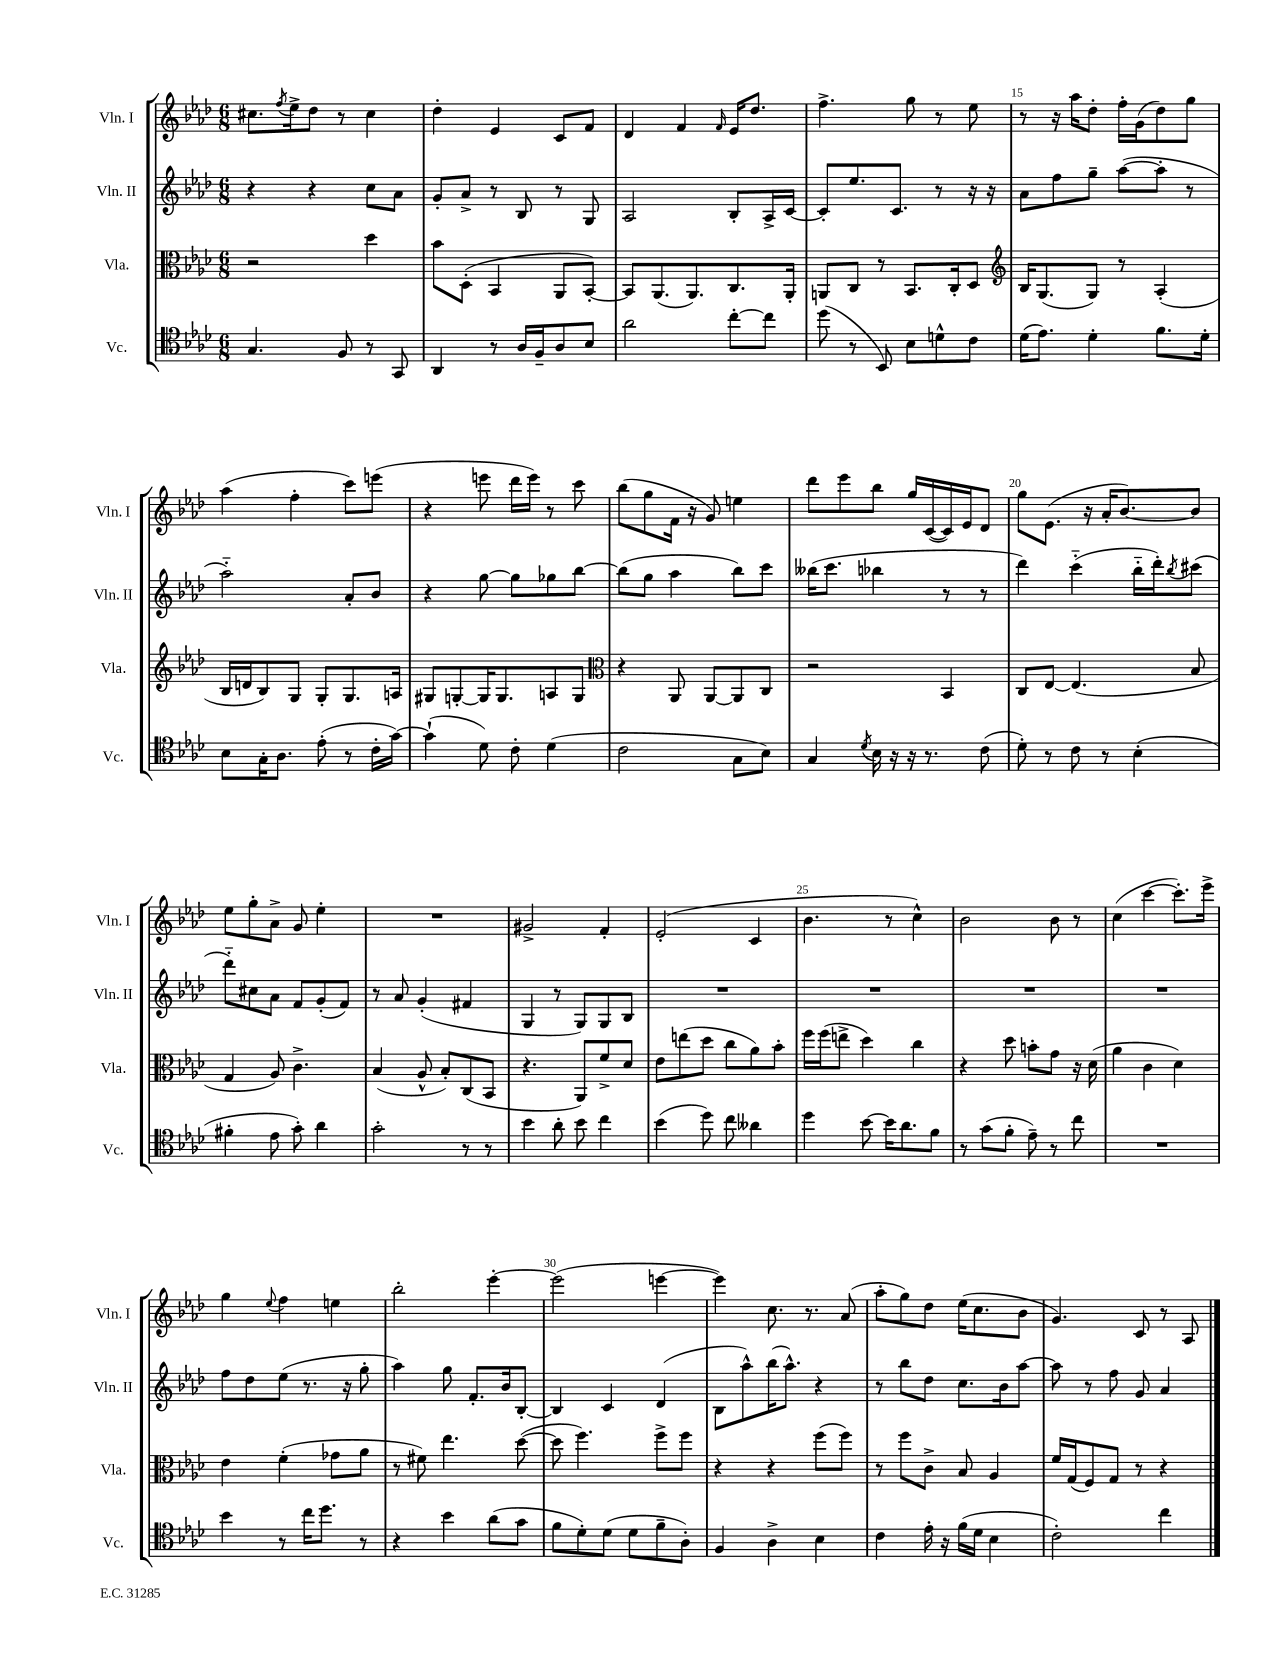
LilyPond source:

<<
\new StaffGroup <<
\new Staff = "s0" \with { instrumentName = "Vln. I" shortInstrumentName = "Vln. I" } {
    \clef treble \key aes \major \numericTimeSignature \time 6/8
    cis''8. \acciaccatura { f''8 } ees''16-> des''8 r8 cis''4 |
    des''4-. ees'4 c'8 f'8 |
    des'4 f'4 \grace { f'16 } ees'16 des''8. |
    f''4.-> g''8 r8 ees''8 |
    r8 r16 aes''16 des''8-. f''16-. g'16( des''8) g''8 |
    aes''4( f''4-. c'''8) e'''8( |
    r4 e'''8 des'''16 e'''16) r8 c'''8 |
    bes''8( g''8 f'16 r16 g'8) e''4 |
    des'''8 ees'''8 bes''8 g''16 c'16~( c'16) ees'16 des'8 |
    g''8 ees'8.( r16 aes'16-. bes'8.~) bes'8 |
    ees''8 g''8-. aes'8-> g'8 ees''4-. |
    R2. |
    gis'2-> f'4-. |
    ees'2-.( c'4 |
    bes'4. r8 c''4-^) |
    bes'2 bes'8 r8 |
    c''4( c'''4~ c'''8.-.) ees'''16-> |
    g''4 \appoggiatura { ees''8 } f''4 e''4 |
    bes''2-. ees'''4~-. |
    ees'''2( e'''4~ |
    e'''4) c''8. r8. aes'8( |
    aes''8-. g''8) des''8 ees''16( c''8. bes'8 |
    g'4.) c'8 r8 aes8 \bar "|." |
}
\new Staff = "s1" \with { instrumentName = "Vln. II" shortInstrumentName = "Vln. II" } {
    \clef treble \key aes \major \numericTimeSignature \time 6/8
    r4 r4 c''8 aes'8 |
    g'8-. aes'8-> r8 bes8 r8 g8 |
    aes2 bes8-. aes16-> c'16~ |
    c'8-. ees''8. c'8. r8 r16 r16 |
    aes'8 f''8 g''8-- aes''8~( aes''8-. r8 |
    aes''2-_) aes'8-. bes'8 |
    r4 g''8~ g''8 ges''8 bes''8~ |
    bes''8( g''8 aes''4 bes''8) c'''8 |
    beses''16( c'''8. bes''4 r8 r8 |
    des'''4) c'''4-_( bes''16-_ des'''16-.) \acciaccatura { bes''8 } cis'''8( |
    des'''8-_) cis''8 aes'8 f'8 g'8-.( f'8) |
    r8 aes'8 g'4-.( fis'4 |
    g4 r8 g8) g8 bes8 |
    R2. |
    R2. |
    R2. |
    R2. |
    f''8 des''8 ees''8( r8. r16 g''8-. |
    aes''4) g''8 f'8.-. bes'16 bes8~-. |
    bes4 c'4 des'4( |
    bes8 aes''8-^) bes''16( aes''8.-^) r4 |
    r8 bes''8 des''8 c''8. bes'16 aes''8~ |
    aes''8 r8 f''8 g'8 aes'4 \bar "|." |
}
\new Staff = "s2" \with { instrumentName = "Vla." shortInstrumentName = "Vla." } {
    \clef alto \key aes \major \numericTimeSignature \time 6/8
    r2 des''4 |
    bes'8 des8-.( bes,4 aes,8 bes,8~-.) |
    bes,8 aes,8.( aes,8.) c8. aes,16-. |
    a,8 c8 r8 bes,8. c16-. des8 |
    \clef treble bes16 g8.( g8) r8 aes4-.( |
    bes16 d'16 bes8) g8 g8-. g8. a16 |
    gis8 g8~-. g16 g8. a8 g8 |
    \clef alto r4 aes,8 aes,8~ aes,8 c8 |
    r2 bes,4 |
    c8 ees8~ ees4.( bes8 |
    g4 aes8) c'4.-> |
    bes4( aes8-^ bes8-.) c8( bes,8 |
    r4. aes,8) f'8-> des'8 |
    ees'8 e''8( des''8 c''8 aes'8) bes'8-. |
    f''16 f''16( e''8-> des''4) c''4 |
    r4 des''8 b'8-. g'8 r16 des'16( |
    aes'4 c'4 des'4) |
    ees'4 f'4-.( ges'8 aes'8 |
    r8 fis'8) ees''4. des''8~( |
    des''8 f''4.) f''8-> f''8 |
    r4 r4 f''8( f''8) |
    r8 f''8 c'8-> bes8 aes4 |
    f'16 g16( f8) g8 r8 r4 \bar "|." |
}
\new Staff = "s3" \with { instrumentName = "Vc." shortInstrumentName = "Vc." } {
    \clef tenor \key aes \major \numericTimeSignature \time 6/8
    g4. f8 r8 g,8 |
    aes,4 r8 aes16 f16-- aes8 bes8 |
    aes'2 c''8~-. c''8 |
    des''8( r8 bes,8) bes8 d'8-^ c'8 |
    des'16( ees'8.) des'4-. f'8. des'16-. |
    bes8 g16-. aes8. ees'8-.( r8 c'16-. g'16~) |
    g'4-!( des'8) c'8-. des'4( |
    c'2 g8 bes8) |
    g4 \acciaccatura { des'8 } bes16 r16 r16 r8. c'8( |
    des'8-.) r8 c'8 r8 bes4-.( |
    fis'4-. ees'8 g'8-.) aes'4 |
    g'2-. r8 r8 |
    bes'4 aes'8-. bes'8 c''4 |
    bes'4( des''8) c''8 aeses'4 |
    des''4 bes'8~ bes'16 aes'8. f'8 |
    r8 g'8( f'8-. ees'8--) r8 c''8 |
    R2. |
    bes'4 r8 c''16 des''8. r8 |
    r4 bes'4 aes'8( g'8 |
    f'8 des'8-.) des'8( des'8 f'8-- aes8-.) |
    f4 aes4-> bes4 |
    c'4 ees'16-. r16 f'16( des'16 bes4 |
    c'2-.) c''4 \bar "|." |
}
>>
>>
\layout { \context { \Score currentBarNumber = #11 \override BarNumber.break-visibility = ##(#f #t #t) barNumberVisibility = #(every-nth-bar-number-visible 5) } }
